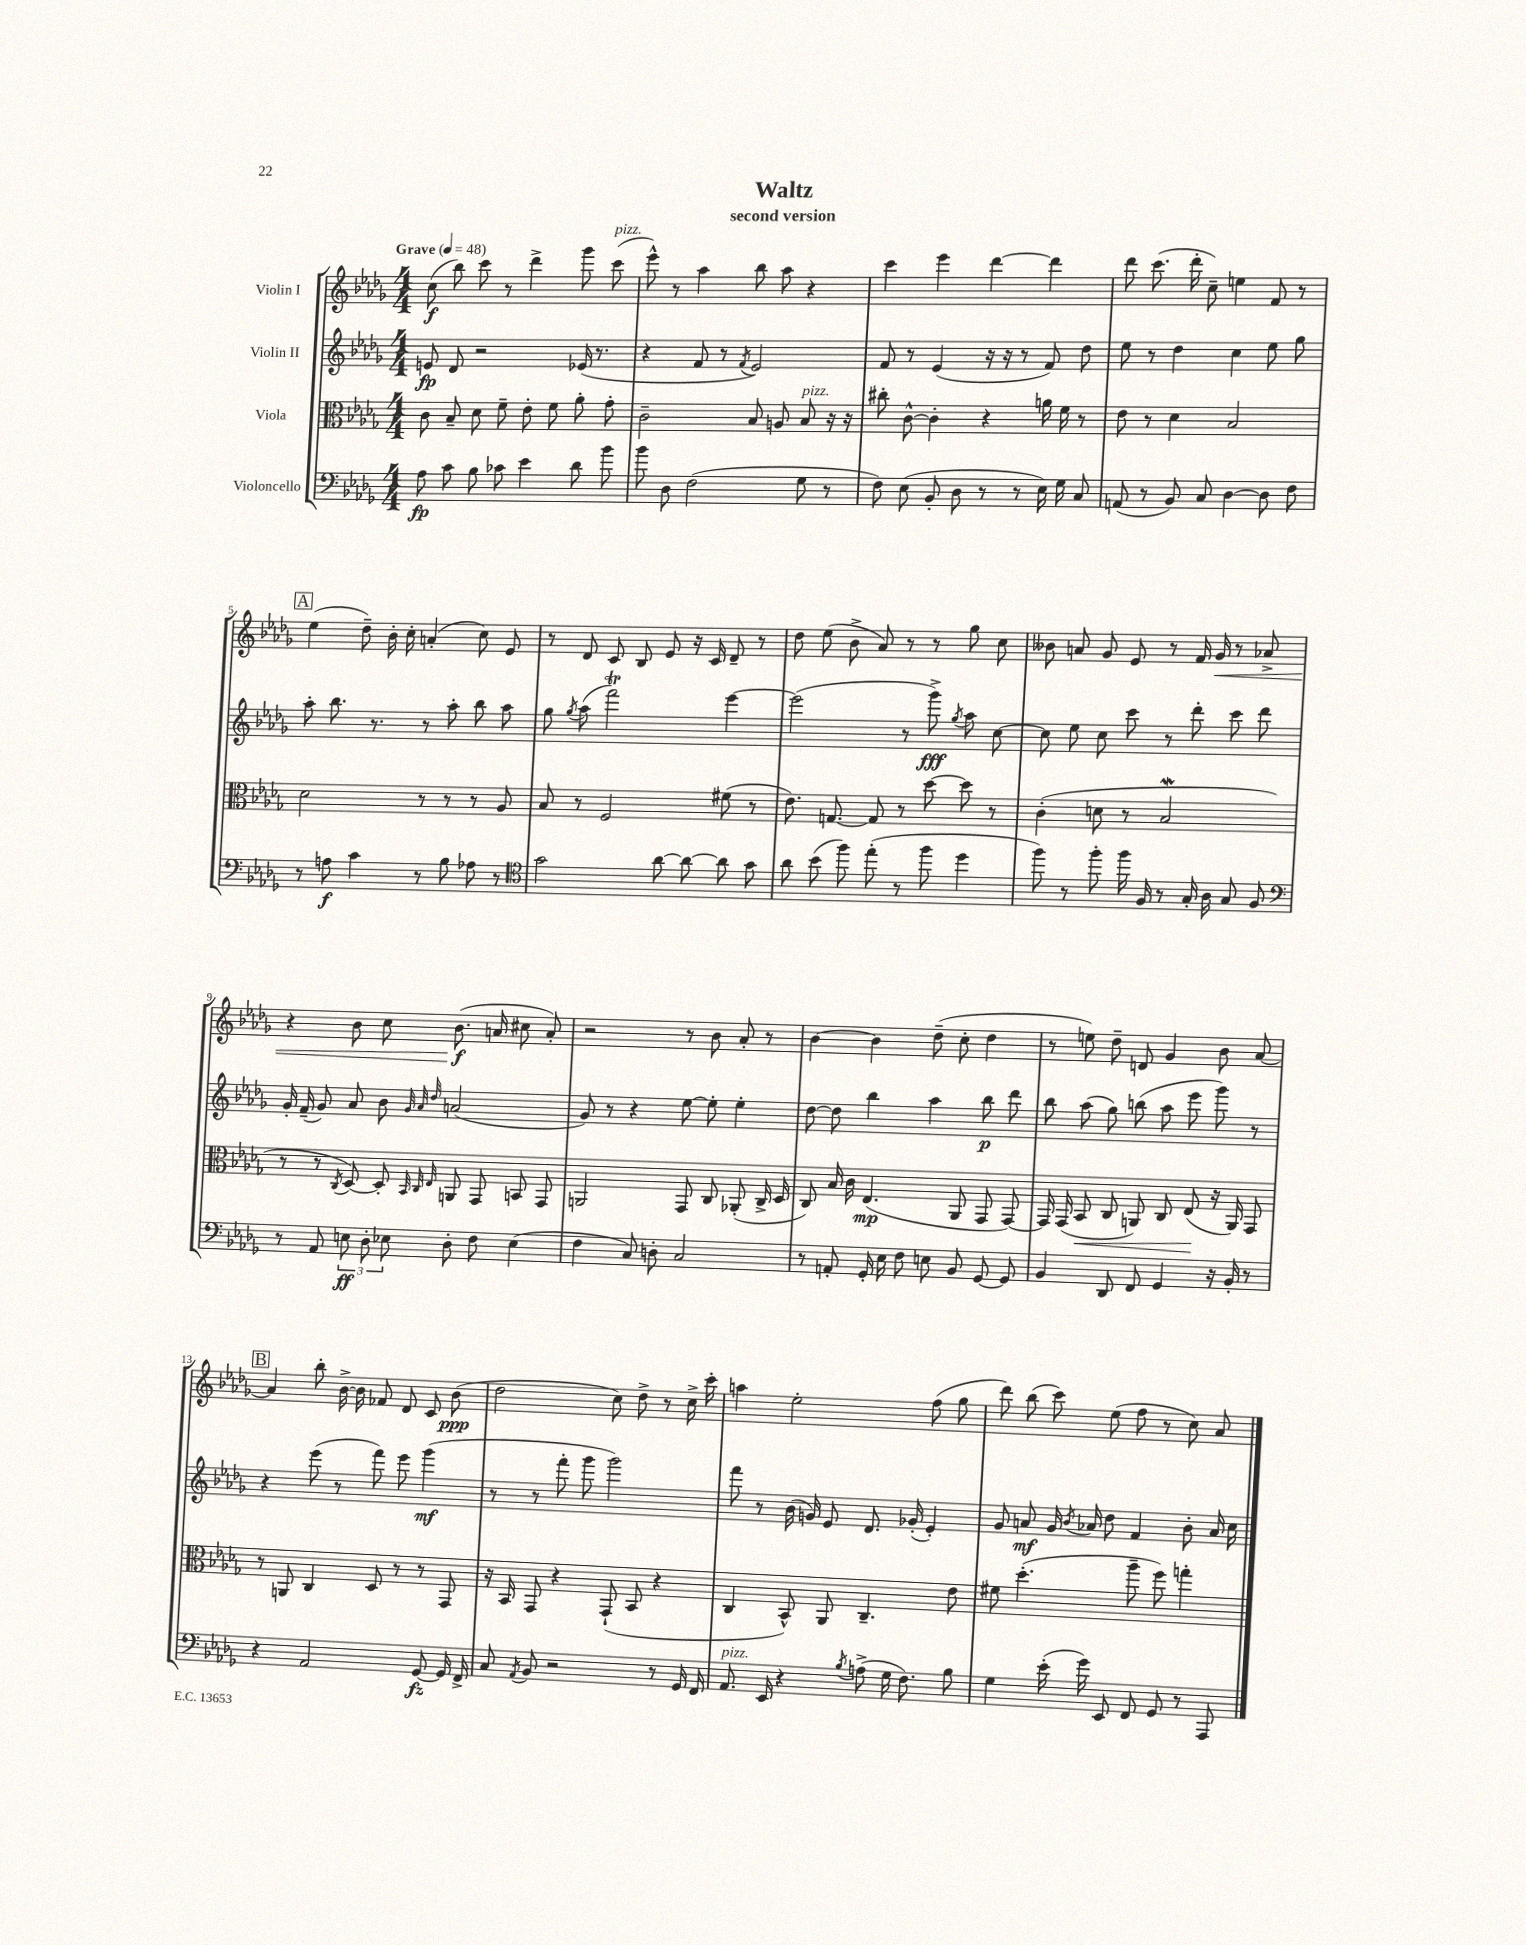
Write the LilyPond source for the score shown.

\header { title = "Waltz" subtitle = "second version" }
<<
\new StaffGroup <<
\new Staff = "s0" \with { instrumentName = "Violin I" } {
    \clef treble \key des \major \numericTimeSignature \time 4/4 \tempo "Grave" 4 = 48
    \autoBeamOff c''8\f( bes''8) c'''8 r8 des'''4-> ges'''8 c'''8^\markup { \italic "pizz." }( |
    ees'''8-^) r8 aes''4 bes''8 aes''8 r4 |
    c'''4 ees'''4 des'''4~ des'''4 |
    des'''8 c'''8.( des'''16-. c''8--) e''4 f'8 r8 |
    \mark \markup { \box "A" } ees''4( des''8--) bes'16-. c''16-. a'4-.( c''8) ees'8 |
    r8 des'8 c'8 bes8 ees'8 r16 c'16 des'8-- r8 |
    des''8 ees''8( bes'8-> aes'8) r8 r8 ges''8 c''8 |
    beses'8 a'8 ges'8 ees'8 r8 f'16 ges'16\< r8 aes'8-> |
    r4 bes'8 c''8 bes'8.\f\!( a'16 cis''8 a'8-.) |
    r2 r8 bes'8 aes'8-. r8 |
    bes'4~ bes'4 des''8--( c''8-. des''4 |
    r8 e''8) des''8-- d'8 ges'4 bes'8 aes'8~ |
    \mark \markup { \box "B" } aes'4 bes''8-. bes'16~-> bes'16 fes'8 des'8 c'8 bes'8\ppp( |
    des''2 c''8) des''8-> r8 c''16-> c'''16-. |
    a''4 ees''2-. f''8( ges''8 |
    des'''8) bes''8( c'''8) ees''8( f''8 r8 c''8) aes'8 \bar "|." |
}
\new Staff = "s1" \with { instrumentName = "Violin II" } {
    \clef treble \key des \major \numericTimeSignature \time 4/4
    \autoBeamOff e'8\fp des'8 r2 ees'16( r8. |
    r4 f'8 r8 \acciaccatura { f'8 } ees'2) |
    f'8 r8 ees'4( r16 r16 r8 f'8) des''8 |
    ees''8 r8 des''4 c''4 ees''8 ges''8 |
    \mark \markup { \box "A" } aes''8-. bes''8. r8. r8 aes''8-. bes''8 aes''8 |
    ges''8 \acciaccatura { ges''8 } aes''8( f'''2\trill) ees'''4~ |
    ees'''2( r8 ges'''8->\fff) \acciaccatura { ges''8 } aes''8 c''8~ |
    c''8 ees''8 c''8 c'''8 r8 des'''8-. c'''8 des'''8 |
    ges'16-. f'16--( ges'8) aes'8 bes'8 \grace { ges'32 aes'32 des''32 } a'2( |
    ges'8) r8 r4 ees''8~ ees''8-. ees''4-. |
    des''8~ des''8 bes''4 aes''4 bes''8\p des'''8 |
    bes''8 aes''8( ges''8) b''8( aes''8 ees'''8 ges'''8) r8 |
    \mark \markup { \box "B" } r4 ees'''8( r8 f'''8) ees'''8 ges'''4\mf( |
    r8 r8 f'''8-. ges'''8 ges'''2) |
    f'''8 r8 bes'16( g'16) ees'8 des'8. ges'16-.( ees'4-.) |
    ges'8 a'8\mf ges'16 \acciaccatura { bes'8 } aes'16 des''8 f'4 bes'8-. aes'16 c''16 \bar "|." |
}
\new Staff = "s2" \with { instrumentName = "Viola" } {
    \clef alto \key des \major \numericTimeSignature \time 4/4
    \autoBeamOff c'8 bes8-- des'8 f'8-- ees'8-. f'8 aes'8-. ges'8-. |
    c'2-- bes8 a8 bes8^\markup { \italic "pizz." } r16 r16 |
    cis''8-. c'8~-^ c'4-. r4 a'16 f'16 r8 |
    ees'8 r8 des'4 bes2 |
    \mark \markup { \box "A" } des'2 r8 r8 r8 aes8 |
    bes8 r8 f2 fis'8( r8 |
    ees'8.) g8.~ g8 r8 des''8~ des''8 r8 |
    c'4-.( d'8 r8 bes2\mordent |
    r8 r8 \acciaccatura { c8 } des8~) des8-. \grace { bes,32 c32 ees32 } a,8 ges,8 b,8 ges,8 |
    a,2 ges,8 c8 aes,8-.( c16-> des16 |
    c8) bes16 c'16 ees4.\mp( aes,8 ges,8 ges,8~) |
    ges,16 ges,16( bes,8\< c8 a,8) c8 ees8\!( r16 a,16) ges,8 |
    \mark \markup { \box "B" } r8 a,8 c4 des8 r8 r8 ges,8 |
    r16 bes,16 ges,8 r4 ges,8-!( bes,8 r4 |
    c4 bes,8-^) aes,8 c4.-- ees'8 |
    fis'8 des''4.-.( aes''8-- f''8) g''4-. \bar "|." |
}
\new Staff = "s3" \with { instrumentName = "Violoncello" } {
    \clef bass \key des \major \numericTimeSignature \time 4/4
    \autoBeamOff aes8\fp c'8 bes8 ces'8 ees'4 des'8 bes'8 |
    bes'8 des8 f2( ges8 r8 |
    f8) ees8( bes,8-. des8 r8 r8 ees16) ges16 c8 |
    a,8( r8 bes,8) c8 des4~ des8 f8 |
    \mark \markup { \box "A" } r8 a8\f c'4 r8 bes8 aes8 r8 |
    \clef tenor ges'2 aes'8~ aes'8~ aes'8 ges'8 |
    aes'8 bes'8( f''8) ees''8-.( r8 f''8 des''4 |
    f''8) r8 f''8-. f''16 f16 r8 ges16-. aes16 ges8 f8 |
    \clef bass r8 aes,8 \tuplet 3/2 { e8\ff des8-. ees8 } des8-. f8 ees4( |
    f4 c8) d8-. c2 |
    r8 a,8-. ges,16-. ees16 f8 e8 bes,8 ges,8~ ges,8 |
    bes,4 des,8 f,8 ges,4 r16 bes,16-. r8 |
    \mark \markup { \box "B" } r4 aes,2 ges,8~\fz ges,16 f,16-> |
    c8 \acciaccatura { aes,8 } bes,8 r2 r8 ges,16 f,16 |
    aes,8.^\markup { \italic "pizz." } ees,16 r4 \acciaccatura { bes8 } a8->( ges16 f8.) bes8 |
    ges4 ees'16-.( ges'16) ees,8 f,8 ges,8 r8 aes,,8 \bar "|." |
}
>>
>>
